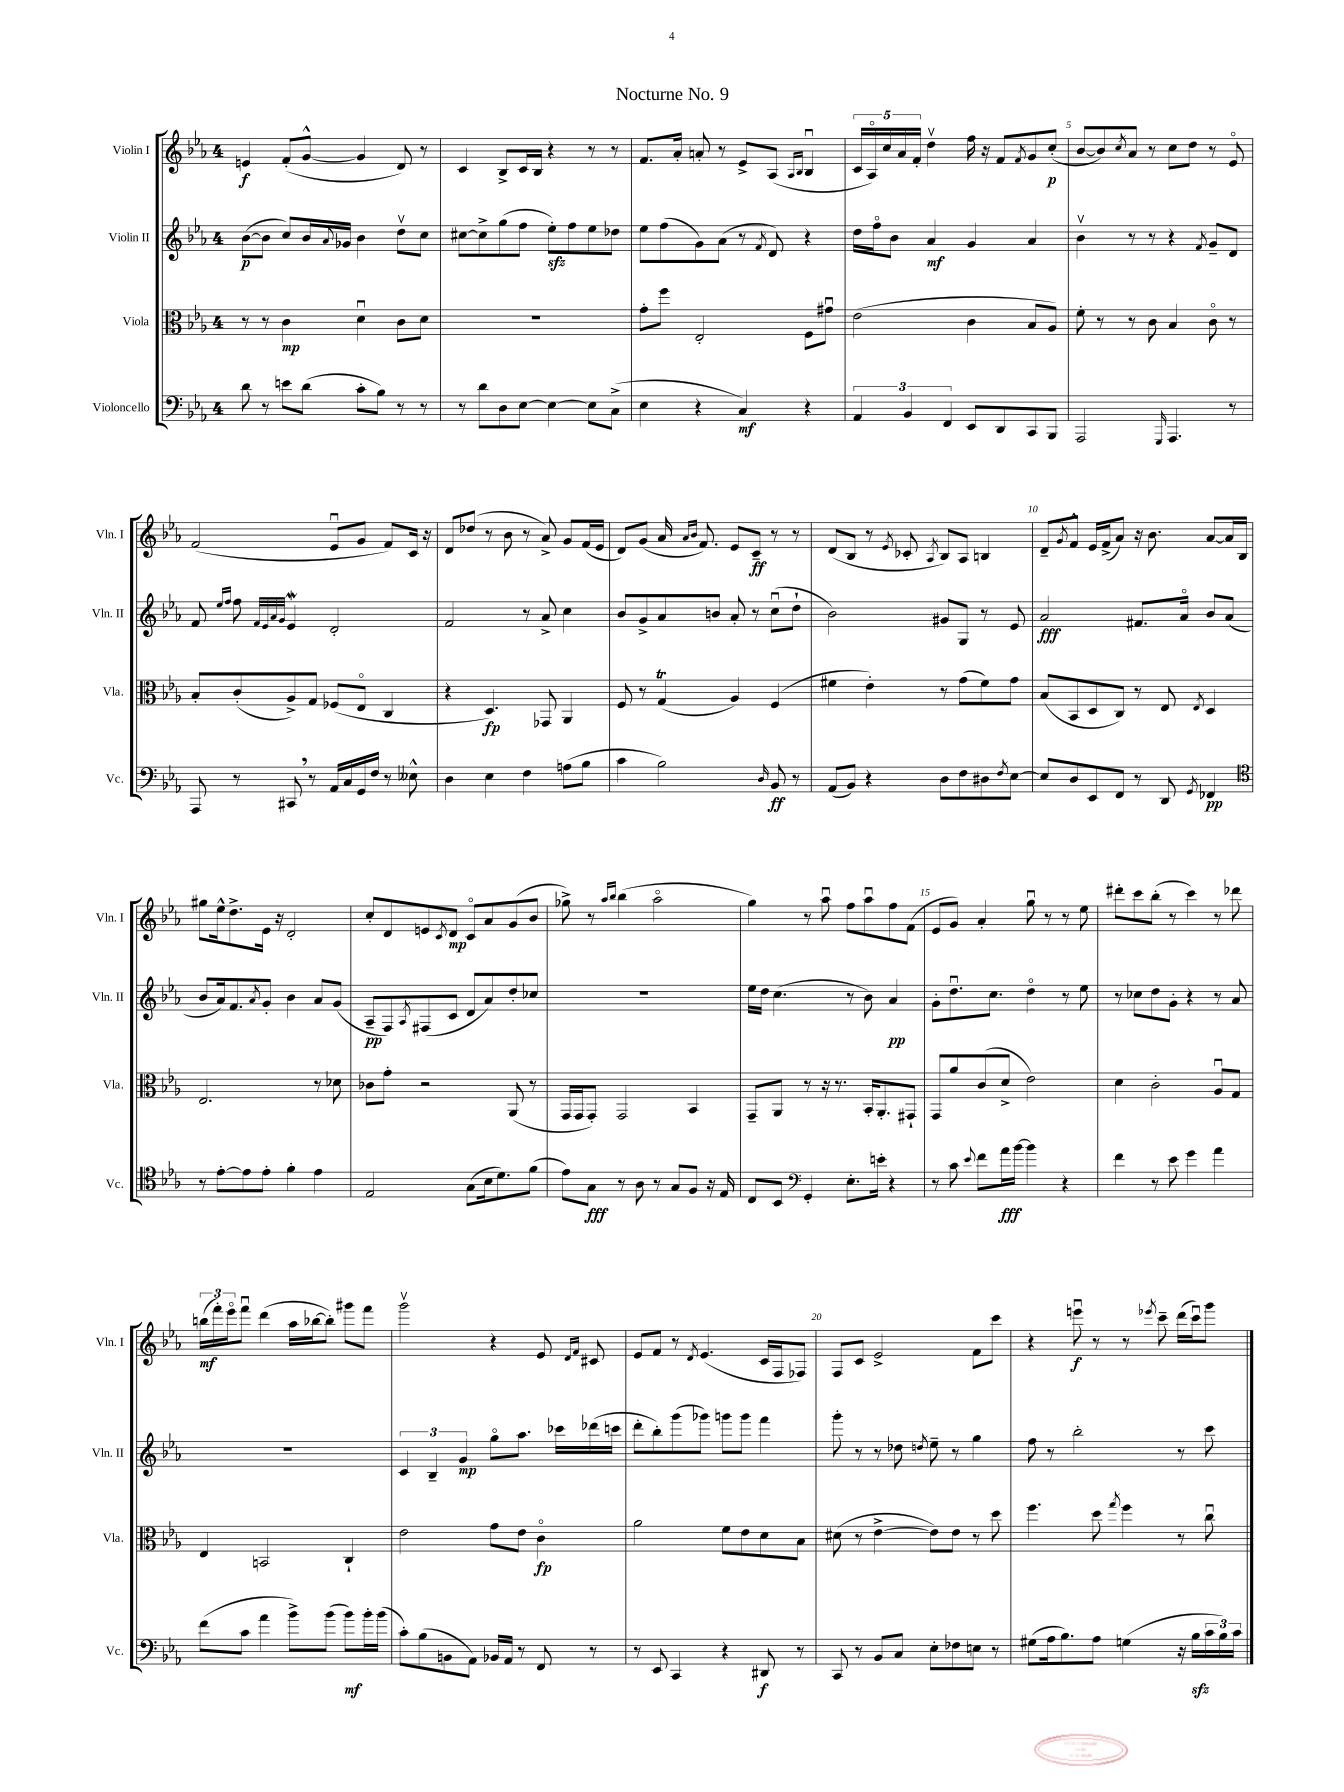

**kern	**dynam	**kern	**dynam	**kern	**dynam	**kern	**dynam
*part4	*part4	*part3	*part3	*part2	*part2	*part1	*part1
*staff4	*staff4	*staff3	*staff3	*staff2	*staff2	*staff1	*staff1
*I"Violoncello	*	*I"Viola	*	*I"Violin II	*	*I"Violin I	*
*I'Vc.	*	*I'Vla.	*	*I'Vln. II	*	*I'Vln. I	*
*clefF4	*	*clefC3	*	*clefG2	*	*clefG2	*
*k[b-e-a-]	*	*k[b-e-a-]	*	*k[b-e-a-]	*	*k[b-e-a-]	*
*M4/4	*	*M4/4	*	*M4/4	*	*M4/4	*
=1	=1	=1	=1	=1	=1	=1	=1
8d\	.	8r	.	([8b-\L	p	4en/	f
8r	.	8r	.	8b-\J]	.	.	.
8en\L	.	4c\	mp	8cc/L)	.	(8f'/L	.
(8d\J	.	.	.	16b-/L	.	[8g^^/J	.
.	.	.	.	8qqa-/	.	.	.
.	.	.	.	16g-X/JJ	.	.	.
8c'\L	.	4du\	.	4b-\	.	4g/]	.
8B-\J)	.	.	.	.	.	.	.
8r	.	8c\L	.	8ddv\L	.	8d/)	.
8r	.	8d\J	.	8cc\J	.	8r	.
=2	=2	=2	=2	=2	=2	=2	=2
8r	.	1r	.	[8cc#X\L	.	4c/	.
8d\L	.	.	.	8cc#^\]	.	.	.
8D\	.	.	.	(8gg\	.	8B-^/L	.
[8E-\J	.	.	.	8ff\J	.	16c/L	.
.	.	.	.	.	.	16B-/JJ	.
4E-\_	.	.	.	8ee-zz'\L)	.	4r	.
.	.	.	.	8ff\	.	.	.
8E-\L]	.	.	.	8ee-\	.	8r	.
(8C^\J	.	.	.	8dd-X\J	.	8r	.
=3	=3	=3	=3	=3	=3	=3	=3
4E-\	.	8g'\L	.	8ee-\L	.	8.f/L	.
.	.	8ff\J	.	(8ff\	.	.	.
.	.	.	.	.	.	16a-'/Jk	.
4r	.	2E-'/	.	8g\)	.	8an'/	.
.	.	.	.	(8a-\J	.	8r	.
4C/)	mf	.	.	8r	.	8e-^/L	.
.	.	.	.	8qf/	.	.	.
.	.	.	.	8d/)	.	(8A-/J	.
.	.	.	.	.	.	16qqA-/LL	.
.	.	.	.	.	.	16qqB-/JJ	.
4r	.	8F\L	.	4r	.	4B-u/	.
.	.	8g#Xu\J	.	.	.	.	.
=4	=4	=4	=4	=4	=4	=4	=4
6AA-/	.	(2e-\	.	16dd\LL	.	20c/LL	.
.	.	.	.	.	.	20A-/)	.
.	.	.	.	16ff\J	.	.	.
.	.	.	.	.	.	20cc/	.
.	.	.	.	8b-\J	.	.	.
.	.	.	.	.	.	20a-/	.
6BB-/	.	.	.	.	.	.	.
.	.	.	.	.	.	20f'/JJ	.
.	.	.	.	4a-/	mf	4ddv\	.
6FF/	.	.	.	.	.	.	.
8EE-/L	.	4c\	.	4g/	.	16ff\	.
.	.	.	.	.	.	16r	.
8DD/	.	.	.	.	.	8f/L	.
.	.	.	.	.	.	8qf/	.
8CC/	.	8B-/L	.	4a-/	.	8g/	.
8BBB-/J	.	8A-/J)	.	.	.	(8cc'/J	p
=5	=5	=5	=5	=5	=5	=5	=5
2AAA-/	.	8f'\	.	4b-v\	.	[8b-/L	.
.	.	8r	.	.	.	8b-/])	.
.	.	.	.	.	.	8qcc/	.
.	.	8r	.	8r	.	8a-/J	.
.	.	8c\	.	8r	.	8r	.
16qqGGG/	.	.	.	.	.	.	.
4.AAA-/	.	4B-/	.	4r	.	8cc\L	.
.	.	.	.	.	.	8dd\J	.
.	.	.	.	8qf/	.	.	.
.	.	8c\	.	8g~/L	.	8r	.
8r	.	8r	.	8d/J	.	8e-/	.
!!LO:LB:g=z
=6	=6	=6	=6	=6	=6	=6	=6
8AAA-/	.	8B-'/L	.	8f/	.	(2f/	.
.	.	.	.	16qqee-/LL	.	.	.
.	.	.	.	16qqff/JJ	.	.	.
8r	.	(8c'/	.	8ff\	.	.	.
.	.	.	.	32qqf/LLL	.	.	.
.	.	.	.	32qqe-/	.	.	.
.	.	.	.	32qqa-/	.	.	.
.	.	.	.	32qqg/JJJ	.	.	.
8CC#X,/	.	8A-^/)	.	4e-w/	.	.	.
8r	.	8G/J	.	.	.	.	.
16AA-/LL	.	(8F-X/L	.	2d'/	.	8e-u/L	.
16C/	.	.	.	.	.	.	.
16GG/	.	8E-/J	.	.	.	8g/J	.
16F/JJ	.	.	.	.	.	.	.
8r	.	4C/	.	.	.	8f/L)	.
8E--X^^\	.	.	.	.	.	16c/Jk	.
.	.	.	.	.	.	16r	.
=7	=7	=7	=7	=7	=7	=7	=7
4D\	.	4r	.	2f/	.	8d/L	.
.	.	.	.	.	.	(8dd-X/J	.
4E-\	.	4.D/)	fp	.	.	8r	.
.	.	.	.	.	.	8b-\	.
4F\	.	.	.	8r	.	8r	.
.	.	8GG-X/	.	8a-^/	.	8a-^/)	.
(8An\L	.	4AA-/	.	4cc\	.	8g/L	.
8B-\J	.	.	.	.	.	(16f/L	.
.	.	.	.	.	.	16e-/JJ	.
=8	=8	=8	=8	=8	=8	=8	=8
4c\	.	8F/	.	8b-/L	.	8d/L)	.
.	.	8r	.	8g^/	.	(8g/J	.
2B-\)	.	(4Gt/	.	8a-/	.	16a-/	.
.	.	.	.	.	.	16qqa-/LL	.
.	.	.	.	.	.	16qqb-/JJ	.
.	.	.	.	.	.	8.f/)	.
.	.	.	.	8bn/J	.	.	.
.	.	4A-/)	.	8a-'/	.	8e-/L	.
.	.	.	.	8r	.	8c~/J	ff
16qqD/	.	.	.	.	.	.	.
8BB-/	ff	(4F/	.	(8ccu\L	.	8r	.
8r	.	.	.	8dd`\J	.	8r	.
=9	=9	=9	=9	=9	=9	=9	=9
(8AA-/L	.	4f#X\	.	2b-\)	.	(8d/L	.
8BB-/J)	.	.	.	.	.	8B-/J	.
4r	.	4e-'\)	.	.	.	8r	.
.	.	.	.	.	.	8qe-/	.
.	.	.	.	.	.	8c-X'/	.
.	.	.	.	.	.	8qA-/	.
8D\L	.	8r	.	8g#X/L	.	8B-/L)	.
8F\	.	(8g\L	.	8G/J	.	8A-/J	.
8D#X\	.	8f#\)	.	8r	.	4Bn/	.
8qF/	.	.	.	.	.	.	.
[8E-\J	.	8g\J	.	8e-/	.	.	.
=10	=10	=10	=10	=10	=10	=10	=10
8E-/L]	.	(8B-/L	.	2a-/	fff	8d~/L	.
.	.	.	.	.	.	8qg/	.
8D/	.	8BB-/	.	.	.	8f^^/J	.
8EE-/	.	8D/	.	.	.	16e-/LL	.
.	.	.	.	.	.	(16f^/J	.
8FF/J	.	8C/J)	.	.	.	8a-/J)	.
8r	.	8r	.	8.f#X/L	.	16r	.
.	.	.	.	.	.	8.b-\	.
8DD/	.	8E-/	.	.	.	.	.
.	.	.	.	16a-/Jk	.	.	.
8qGG/	.	8qE-/	.	.	.	.	.
4FF-X/	pp	4D/	.	8b-/L	.	[8a-/L	.
.	.	.	.	(8a-/J	.	16a-/L]	.
.	.	.	.	.	.	16B-/JJ	.
!!LO:LB:g=z
=11	=11	=11	=11	=11	=11	=11	=11
*clefC4	*	*	*	*	*	*	*
8r	.	2.E-/	.	8b-/L	.	8gg#X\L	.
[8e-'\L	.	.	.	16a-/k)	.	16ee-^^\k	.
.	.	.	.	8.f/	.	8.dd^\	.
8e-\]	.	.	.	.	.	.	.
.	.	.	.	8qa-/	.	.	.
8e-'\J	.	.	.	8g'/J	.	16e-\Jk	.
.	.	.	.	.	.	16r	.
4f'\	.	.	.	4b-\	.	2d'/	.
4e-\	.	8r	.	8a-/L	.	.	.
.	.	8d-X\	.	(8g/J	.	.	.
=12	=12	=12	=12	=12	=12	=12	=12
2E-/	.	8c-X\L	.	8A-~/L	pp	8cc'/L	.
.	.	8g'\J	.	8F/)	.	8d/	.
.	.	.	.	8qA-/	.	.	.
.	.	2r	.	(8F#X/	.	8en/	.
.	.	.	.	.	.	8qc/	.
.	.	.	.	8c/J	.	8d/J	mp
(8G\L	.	.	.	8d/L	.	8c/L	.
16B-\k	.	.	.	8a-/)	.	8a-/	.
8.d\)	.	.	.	.	.	.	.
.	.	(8AA-/	.	8dd'/	.	(8g/	.
(8f\J	.	8r	.	8cc-X/J	.	8b-/J	.
=13	=13	=13	=13	=13	=13	=13	=13
8e-\L)	.	16GG/LL	.	1r	.	8gg-X^\)	.
.	.	16GG/J	.	.	.	.	.
8G\J	fff	8GG'/J)	.	.	.	8r	.
.	.	.	.	.	.	16qqaa-/LL	.
.	.	.	.	.	.	16qqbb-/JJ	.
8r	.	2GG/	.	.	.	(4bb-\	.
8A-\	.	.	.	.	.	.	.
8r	.	.	.	.	.	2aa-\	.
8G/L	.	.	.	.	.	.	.
8F/J	.	4BB-/	.	.	.	.	.
16r	.	.	.	.	.	.	.
16E-/	.	.	.	.	.	.	.
=14	=14	=14	=14	=14	=14	=14	=14
8C/L	.	8GG~/L	.	16ee-\LL	.	4gg\)	.
.	.	.	.	16dd\JJ	.	.	.
8BB-/J	.	8AA-/J	.	(4.cc\	.	.	.
*clefF4	*	*	*	*	*	*	*
4GG'/	.	8r	.	.	.	8r	.
.	.	16r	.	.	.	8aa-u\	.
.	.	8.r	.	.	.	.	.
8.E-'\L	.	.	.	8r	.	8ff\L	.
.	.	16BB-'/KL	.	8b-\)	.	8aa-u\	.
16en'\Jk	.	8.AA-'/	.	.	.	.	.
4r	.	.	.	4a-/	pp	8ff\	.
.	.	8GG#X`/J	.	.	.	(8f\J	.
=15	=15	=15	=15	=15	=15	=15	=15
8r	.	8GG/L	.	8g'\L	.	8e-/L	.
8c\	.	8a-/	.	8.ddu\	.	8g/J)	.
8qqe-/	.	.	.	.	.	.	.
8f\L	.	(8c/	.	.	.	4a-'/	.
.	.	.	.	8.cc\J	.	.	.
16a-\L	fff	8d^/J	.	.	.	.	.
[16b-\JJ	.	.	.	.	.	.	.
4b-\]	.	2e-\)	.	4dd\	.	8ggu\	.
.	.	.	.	.	.	8r	.
4r	.	.	.	8r	.	8r	.
.	.	.	.	8ee-\	.	8ee-\	.
=16	=16	=16	=16	=16	=16	=16	=16
4f\	.	4d\	.	8r	.	8ddd#X'\L	.
.	.	.	.	8cc-X\L	.	8ccc\	.
8r	.	2c'\	.	8dd\	.	(8bb-'\J	.
8e-\	.	.	.	8g'\J	.	8r	.
4g\	.	.	.	4r	.	4ccc\)	.
4a-\	.	8A-u/L	.	8r	.	8r	.
.	.	8G/J	.	8a-/	.	8ddd-X\	.
!!LO:LB:g=z
=17	=17	=17	=17	=17	=17	=17	=17
(8f\L	.	4E-/	.	1r	.	(24bbn\LL	mf
.	.	.	.	.	.	24fff'\)	.
.	.	.	.	.	.	24eee-\J	.
8c\J	.	.	.	.	.	8fffu\J	.
4a-\	.	2BBn/	.	.	.	(4ddd\	.
8b-^\L)	.	.	.	.	.	16aa-\LL	.
.	.	.	.	.	.	[16bb-X\J	.
(8b-\J	.	.	.	.	.	8bb-'\J])	.
8b-\L)	mf	4C`/	.	.	.	8ggg#X\L	.
16b-'\L	.	.	.	.	.	8fff\J	.
(16b-\JJ	.	.	.	.	.	.	.
=18	=18	=18	=18	=18	=18	=18	=18
8c'\L)	.	2e-\	.	6c/	.	2gggv\	.
(8B-\	.	.	.	.	.	.	.
.	.	.	.	6B-~/	.	.	.
8BBn\	.	.	.	.	.	.	.
.	.	.	.	6g/	mp	.	.
8AA-\J)	.	.	.	.	.	.	.
16BB-X/LL	.	8g\L	.	8gg\L	.	4r	.
16AA-/JJ	.	.	.	.	.	.	.
8r	.	8e-\J	.	8.aa-\J	.	.	.
8FF/	.	4c\	fp	.	.	8e-/	.
.	.	.	.	16ccc-X\LL	.	.	.
.	.	.	.	.	.	16qqd/LL	.
.	.	.	.	.	.	16qqf/JJ	.
8r	.	.	.	(16ddd-X\	.	8c#X/	.
.	.	.	.	16cccn\JJ	.	.	.
=19	=19	=19	=19	=19	=19	=19	=19
8r	.	2a-\	.	8ddd'\L	.	8e-/L	.
8EE-/	.	.	.	8bb-'\)	.	8f/J	.
4CC/	.	.	.	(8ggg\	.	8r	.
.	.	.	.	.	.	8qd/	.
.	.	.	.	8ggg-X\J)	.	(4.e-/	.
4r	.	8f\L	.	8gggn\L	.	.	.
.	.	8e-\	.	8ggg\J	.	.	.
8DD#X/	f	8d\	.	4fff\	.	16c/LL	.
.	.	.	.	.	.	16F/J	.
8r	.	8B-\J	.	.	.	8F-X/J)	.
=20	=20	=20	=20	=20	=20	=20	=20
8CC/	.	(8d#X\	.	8ggg'\	.	8F/L	.
8r	.	8r	.	8r	.	8c/J	.
8BB-/L	.	[4e-^\	.	8r	.	2e-^/	.
8C/J	.	.	.	8dd-X\	.	.	.
.	.	.	.	8qddn/	.	.	.
8E-'\L	.	8e-\L])	.	8ee-~\	.	.	.
8F-X\	.	8e-\J	.	8r	.	.	.
8En\J	.	8r	.	4gg\	.	8f\L	.
8r	.	8dd\	.	.	.	8ccc\J	.
=21	=21	=21	=21	=21	=21	=21	=21
(8G#X\L	.	4.ff\	.	8ff\	.	4r	.
16A-\k	.	.	.	8r	.	.	.
8.B-\)	.	.	.	.	.	.	.
.	.	.	.	2bb-'\	.	8eeenu\	f
8A-\J	.	8dd\	.	.	.	8r	.
.	.	8qgg/	.	.	.	.	.
(4Gn\	.	4ff\	.	.	.	8r	.
.	.	.	.	.	.	8qeee-X/	.
.	.	.	.	.	.	8ccc~\	.
16r	.	8r	.	8r	.	(16ddd\LL	.
16B-zz\LL	.	.	.	.	.	16cccu\J)	.
24c\	.	8ccu\	.	8ccc\	.	8ggg\J	.
24B-\)	.	.	.	.	.	.	.
24c\JJ	.	.	.	.	.	.	.
==	==	==	==	==	==	==	==
*-	*-	*-	*-	*-	*-	*-	*-
